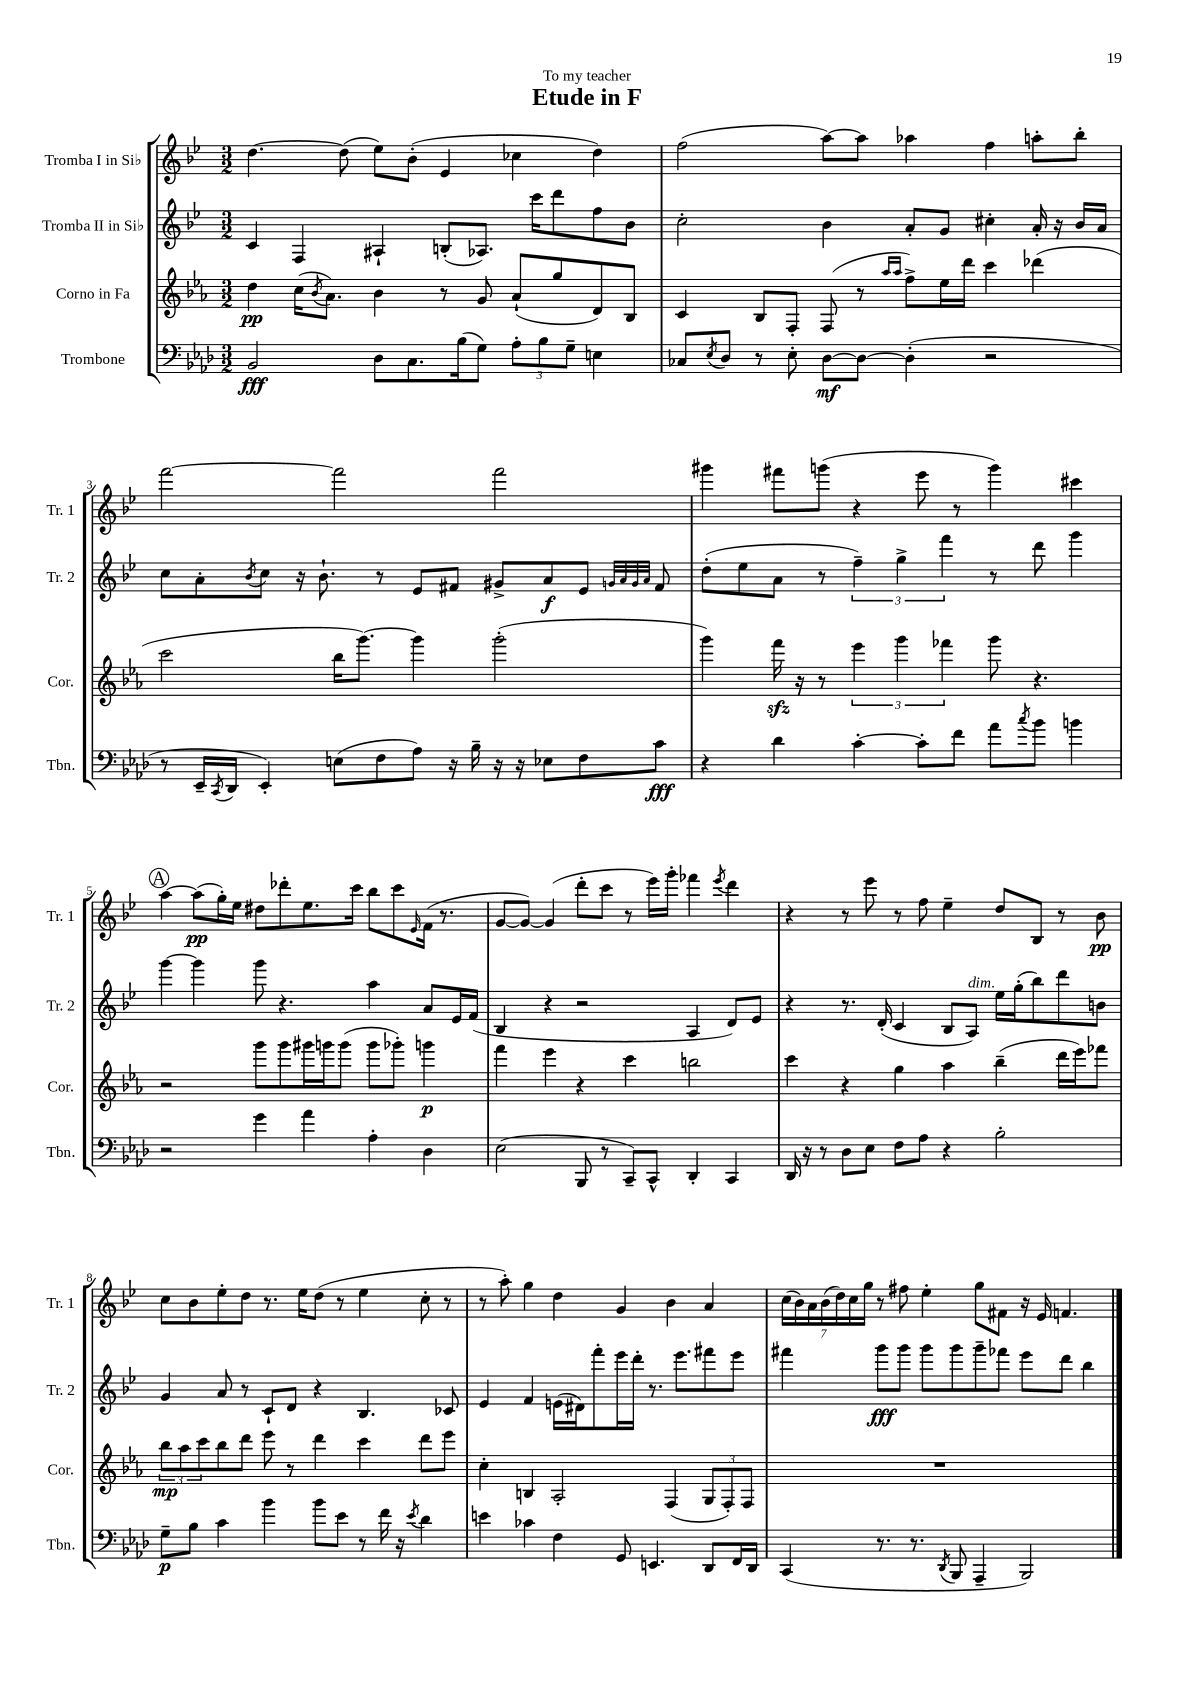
\header { title = "Etude in F" dedication = "To my teacher" }
<<
\new StaffGroup <<
\new Staff = "s0" \with { instrumentName = "Tromba I in Sib" shortInstrumentName = "Tr. 1" } {
    \clef treble \key bes \major \numericTimeSignature \time 3/2
    d''4.~ d''8( ees''8) bes'8-.( ees'4 ces''4 d''4) |
    f''2( a''8~) a''8 aes''4 f''4 a''8-. bes''8-. |
    f'''2~ f'''2 f'''2 |
    gis'''4 fis'''8 g'''8( r4 ees'''8 r8 g'''4) cis'''4 |
    \mark \markup { \circle "A" } a''4~ a''8\pp( g''16-.) ees''16 dis''8 des'''8-. ees''8. c'''16 bes''8 c'''8 \grace { ees'16 } f'16( r8. |
    g'8~ g'8~) g'4( d'''8-. c'''8 r8 ees'''16) g'''16-. fes'''4 \acciaccatura { ees'''8 } d'''4 |
    r4 r8 ees'''8 r8 f''8 ees''4-- d''8 bes8 r8 bes'8\pp |
    c''8 bes'8 ees''8-. d''8 r8. ees''16 d''8( r8 ees''4 c''8-. r8 |
    r8 a''8-.) g''4 d''4 g'4 bes'4 a'4 |
    \tuplet 7/4 { c''16( bes'16) a'16 bes'16( d''16) c''16 g''16 } r8 fis''8 ees''4-. g''8 fis'8 r16 ees'16 f'4. \bar "|." |
}
\new Staff = "s1" \with { instrumentName = "Tromba II in Sib" shortInstrumentName = "Tr. 2" } {
    \clef treble \key bes \major \numericTimeSignature \time 3/2
    c'4 f4 ais4-! b8-.( aes8.) c'''16 d'''8 f''8 bes'8 |
    c''2-. bes'4 a'8-. g'8 cis''4-. a'16-. r16 bes'16 a'16 |
    c''8 a'8-. \acciaccatura { bes'8 } c''8 r16 bes'8.-! r8 ees'8 fis'8 gis'8-> a'8\f ees'8 \grace { g'32 a'32 g'32 a'32 } fis'8 |
    d''8-.( ees''8 a'8 r8 \tuplet 3/2 { f''4--) g''4-> f'''4 } r8 d'''8 g'''4 |
    \mark \markup { \circle "A" } g'''4~ g'''4 g'''8 r4. a''4 a'8 ees'16 f'16( |
    bes4 r4 r2 a4 d'8) ees'8 |
    r4 r8. d'16-.( c'4 bes8 a8^\markup { \italic "dim." }) ees''16 g''16-.( bes''8) d'''8 b'8 |
    g'4 a'8 r8 c'8-! d'8 r4 bes4. ces'8 |
    ees'4 f'4 e'16( dis'16) f'''8-. ees'''16 d'''16-. r8. ees'''8. fis'''8 ees'''8 |
    fis'''4 g'''8\fff g'''8 g'''8 g'''8 g'''8-- fes'''8 ees'''8 d'''8 bes''4 \bar "|." |
}
\new Staff = "s2" \with { instrumentName = "Corno in Fa" shortInstrumentName = "Cor." } {
    \clef treble \key ees \major \numericTimeSignature \time 3/2
    d''4\pp c''16( \acciaccatura { bes'8 } aes'8.) bes'4 r8 g'8 aes'8-!( g''8 d'8) bes8 |
    c'4 bes8 f8-. f8( r8 \grace { aes''16 aes''16 } f''8->) ees''16 d'''16 c'''4 des'''4( |
    c'''2 bes''16 g'''8.~) g'''4 g'''2-.( |
    g'''4) f'''16\sfz r16 r8 \tuplet 3/2 { ees'''4 g'''4 fes'''4 } g'''8 r4. |
    \mark \markup { \circle "A" } r2 g'''8 g'''8 gis'''16 g'''16 g'''8( g'''8 ges'''8-.) g'''4\p |
    f'''4 ees'''4 r4 c'''4 b''2 |
    c'''4 r4 g''4 aes''4 bes''4--( d'''16 ees'''16) fes'''8 |
    \tuplet 3/2 { bes''8\mp aes''8 c'''8 } bes''8 d'''8 ees'''8 r8 d'''4 c'''4 d'''8 ees'''8 |
    c''4-. b4 aes2-. f4( \tuplet 3/2 { g8 f8-.) f8 } |
    R1. \bar "|." |
}
\new Staff = "s3" \with { instrumentName = "Trombone" shortInstrumentName = "Tbn." } {
    \clef bass \key aes \major \numericTimeSignature \time 3/2
    bes,2\fff des8 c8. bes16( g8) \tuplet 3/2 { aes8-. bes8 g8-- } e4 |
    ces8 \acciaccatura { ees8 } des8 r8 ees8-. des8~\mf des8~ des4-.( r2 |
    r8 ees,16-- \acciaccatura { c,8 } des,16 ees,4-.) e8( f8 aes8) r16 bes16-- r16 r16 ees8 f8 c'8\fff |
    r4 des'4 c'4~-. c'8-. f'8 aes'8 \acciaccatura { c''8 } bes'8 b'4 |
    \mark \markup { \circle "A" } r2 g'4 aes'4 aes4-. des4 |
    ees2( bes,,8 r8 c,8--) c,8-^ des,4-. c,4 |
    des,16 r16 r8 des8 ees8 f8 aes8 r4 bes2-. |
    g8--\p bes8 c'4 bes'4 bes'8 ees'8 r8 f'16 r16 \acciaccatura { ees'8 } des'4 |
    e'4 ces'4 f4 g,8 e,4. des,8 f,16 des,16 |
    c,4( r8. r8. \acciaccatura { des,8 } bes,,8 aes,,4-- bes,,2) \bar "|." |
}
>>
>>
